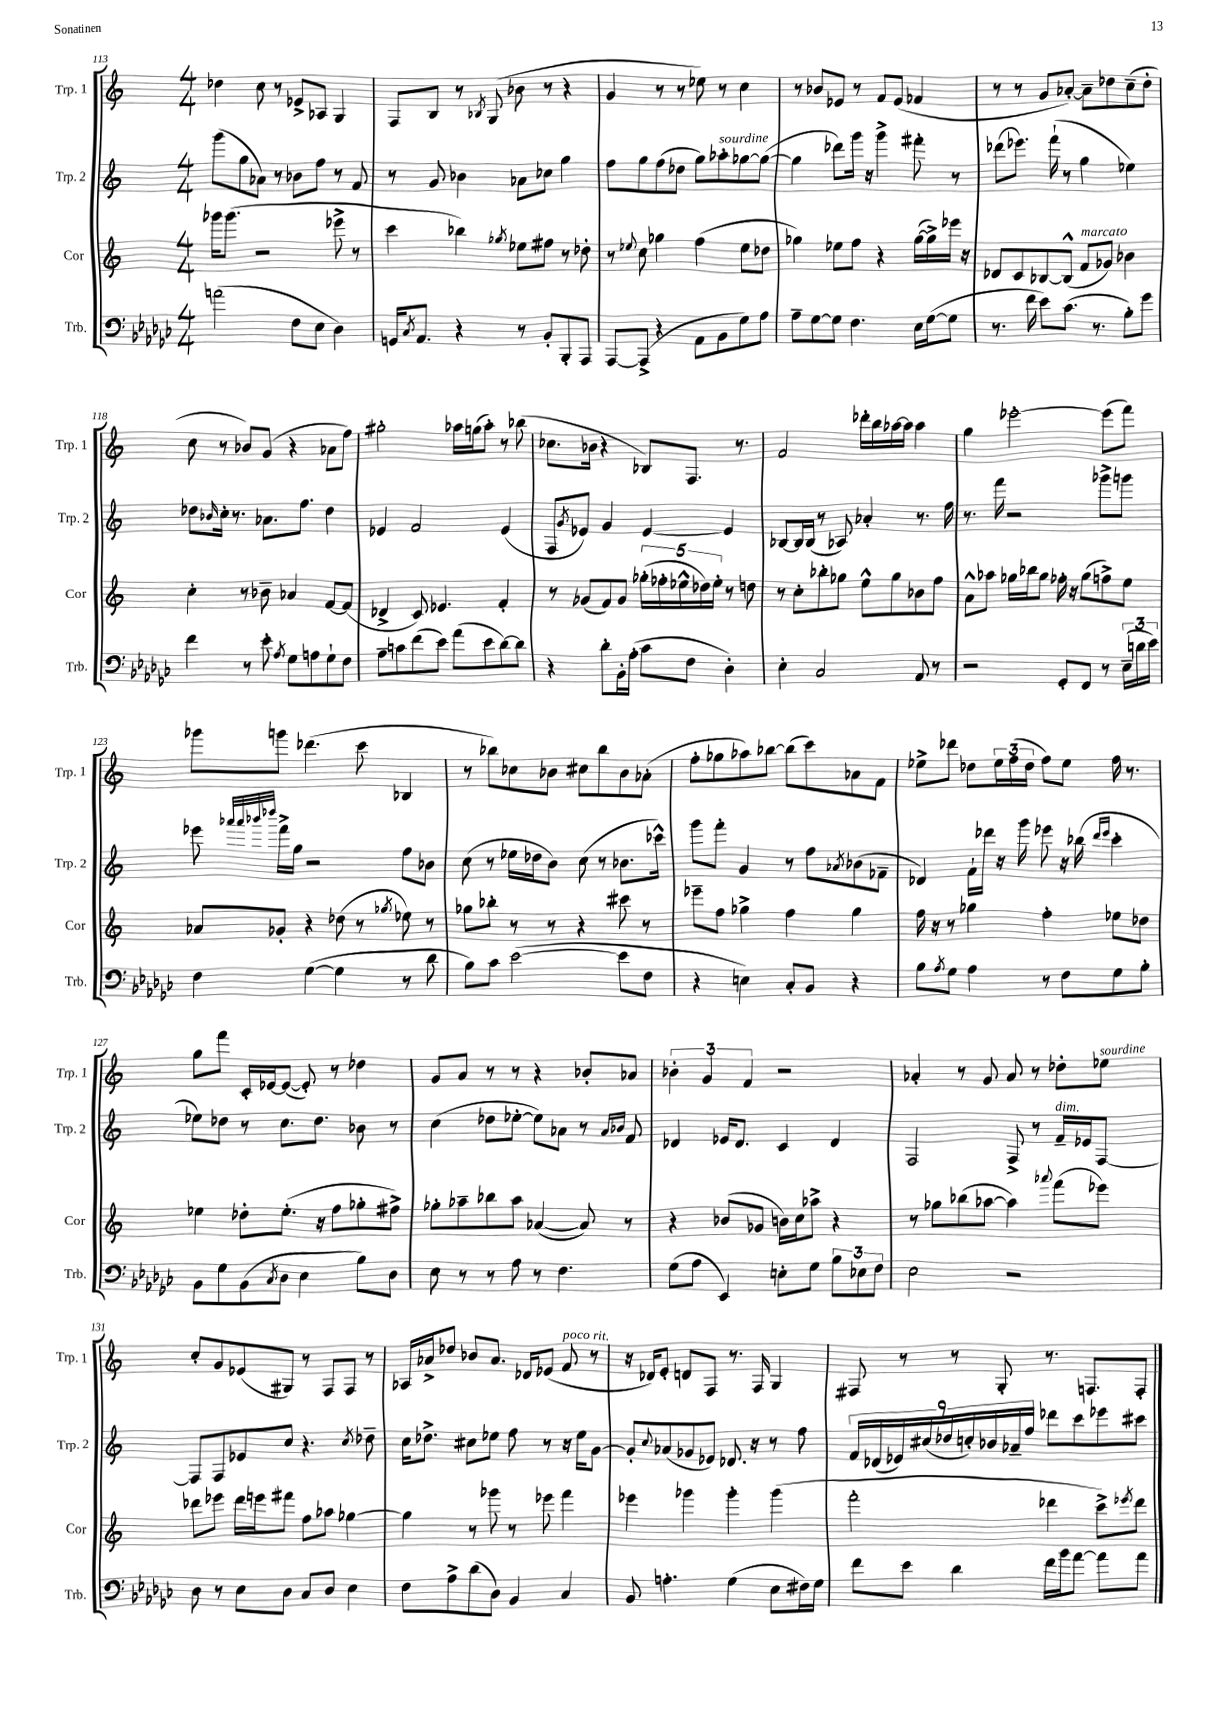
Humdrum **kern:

**kern	**kern	**kern	**kern
*staff4	*staff3	*staff2	*staff1
*clefF4	*clefG2	*clefG2	*clefG2
*k[b-e-a-d-g-c-]	*k[]	*k[]	*k[]
*M4/4	*M4/4	*M4/4	*M4/4
(2a	16ggg-	(8ggg	4dd-
.	(8.ggg-	.	.
.	.	8gg	.
.	2r	8a-)	8cc
.	.	8r	8r
8F	.	8b-	8e-^
8E-	.	8ff	8A-
4D-)	8eee-^	8r	4G
.	8r	8f	.
=	=	=	=
16GG	4ccc	8r	8F
8qC-	.	.	.
8.AA-	.	.	.
.	.	8g	8B
4r	4bb-)	4b-	8r
.	.	.	8qB-
.	.	.	(8G
.	8qgg-	.	.
8r	8ee-	8a-	8b-
8BB-'	8ff#	8cc-	8r
8BBB-'	8r	4gg	4r
8AAA-	8dd-'	.	.
=	=	=	=
[8AAA-	8r	8ff	4g
.	8qqee-	.	.
(8AAA-^]	8cc	8gg	.
4r	4gg-	(8ff	8r
.	.	8dd-	8r
8AA-	(4ff	8gg)	8ee-)
8BB-	.	8aa-'	8r
8G-)	8ee-	[8gg-	4cc
8A-	8dd-	(8gg-_	.
=	=	=	=
8A-~	4gg-)	4gg-]	8r
[8G-	.	.	8b-
8G-]	8ee-	8ddd-)	8e-
4.F	8ff	16ggg	8r
.	.	16r	.
.	4r	4ggg^	8f
.	.	.	(8e-
16E-	([16gg-	8fff#'	4f-
([16G-	16gg-^])	.	.
8G-]	16eee-	8r	.
.	16r	.	.
=	=	=	=
8.r	8d-	(8ddd-	8r
.	8c	8.eee-)	8r
16f	.	.	.
8e-)	[8B-	.	8g
.	.	(16fff`	.
(8.c-	(8B-^^]	8r	[8a-')
.	8f	4gg	8a-~]
8.r	.	.	.
.	8g-)	.	8dd-
8B-')	4b-	4ee-)	(8cc~
8g-	.	.	8dd-'
=	=	=	=
4f	4cc'	8dd-	8cc
.	.	16qqb-	.
.	.	16cc'	8r
.	.	8.r	.
8r	8r	.	8b-)
8e-'	8b-~	8.a-	(8g
8qA-	.	.	.
8G-	4a-	.	4r
.	.	8.ff	.
8A	.	.	.
8G-`	[8f	4dd-	8a-
8F	(8f]	.	8ff)
=	=	=	=
8A-~	4d-^	4e-	2gg#'
8c	.	.	.
(8f	8c)	2f	.
8e-)	4.e-	.	.
(8a-	.	.	16aa-
.	.	.	(16gg
8e-	.	.	8aa-')
[8d-)	4f'	(4e-	8r
8d-]	.	.	(8bb-
=	=	=	=
4r	8r	8F	8.cc-
.	.	8qg	.
.	(8g-	8e-)	.
.	.	.	16b-
8d-'	8f)	4g	4r
16BB-'	8g-	.	.
(16A-'	.	.	.
8c-	(20gg-'	[4e-	8B-)
.	20ff-'	.	.
.	20ee-^^	.	.
8F	.	.	8.F
.	20dd-)	.	.
.	20ee-'	.	.
4D-')	8r	4e-]	.
.	.	.	8.r
.	8dd	.	.
=	=	=	=
4E-'	8r	[8B-	2f
.	8cc'	16B-]	.
.	.	(16B-	.
2C-	8bb-'	8r	.
.	8gg-	8A-)	.
.	8ee^^	4a-'	16ddd-'
.	.	.	16bb
.	8gg-	.	[16aa-
.	.	.	16aa-]
8AA-	8b-	8.r	4aa-
8r	8ff	.	.
.	.	16ff	.
=	=	=	=
2r	8a^^	8.r	4gg
.	8aa-	.	.
.	.	16fff	.
.	16gg-	2r	[2eee-'
.	16bb-	.	.
.	8gg-	.	.
8GG-'	16ff-'	.	.
.	16r	.	.
8FF	(8gg-	.	.
8r	8ff^)	8ggg-^	(8eee-]
(24E-~	8ee	8ggg	8fff)
24d	.	.	.
24e-)	.	.	.
=	=	=	=
4F	8a-	8eee-	8ggg-
.	.	32qqaaa-	.
.	.	32qqaaa-	.
.	.	32qqbbb-	.
.	.	32qqdddd-	.
.	8g-'	16fff^	8ggg
.	.	16gg	.
([4G-	4r	2r	(4.ddd-
4G-]	(8dd-	.	.
.	8r	.	8ccc
.	8qgg-	.	.
8r	8ee-)	8ff	4B-
8d-	8r	8b-	.
=	=	=	=
8B-)	8gg-	(8cc	8r
8c-	8bb-'	8r	8bb-)
([2e-	8r	16ee-	8cc-
.	.	16dd-	.
.	8r	8b)	8b-
.	4r	(8cc	8cc#
.	.	8r	8bb-
8e-]	8ccc#	8.b-	8b-
8F	8r	.	(8a-'
.	.	16ccc-^^)	.
=	=	=	=
4r	8eee-~	8ggg	8ff'
.	8ff	8fff'	8gg-
4E)	4gg-^	4g	8aa-)
.	.	.	[8bb-
8C-'	4ff	8r	(8bb-]
8BB-	.	8ff	8ccc)
.	.	8qa-	.
4r	4gg-	(8b-	8a-
.	.	8f-~	8f
=	=	=	=
8B-	16ff	4d-)	8ee-^
.	16r	.	.
8qA-	.	.	.
8G-	8r	.	8ddd-
4A-	4gg-	16f`	8dd-
.	.	16ddd-	.
.	.	16r	24ee-
.	.	.	(24ff
.	.	16ggg	.
.	.	.	24dd-
8r	4ff'	8eee-	8ff)
8F	.	16r	8ee-
.	.	(16bb-	.
.	.	16qqddd-	.
.	.	16qqeee-	.
8G-	8ee-	4ccc'	16ff
.	.	.	8.r
8B-'	8dd-	.	.
=	=	=	=
8BB-	4ee-	8ee-)	8gg
8G-	.	8dd-	8fff
(8BB-	8dd-'	8r	16c'
.	.	.	[16e-
8qC-	.	.	.
8D-	(8.ee-'	8.cc	(8e-_
4E-	.	.	8e-'])
.	16r	8.dd-	.
.	8ff	.	8r
8B-)	8gg-'	8b-	4dd-
8D-	8ff#^)	8r	.
=	=	=	=
8E-	8gg-'	(4cc	8g
8r	8aa-~	.	8a
8r	8bb-	8dd-	8r
8A-	8aa-	[8ee-'	8r
8r	([4a-	8ee-])	4r
4.F	.	8a-	.
.	8a-])	8r	8b-'
.	.	16qqa-	.
.	.	16qqb-	.
.	8r	8f	8a-
=	=	=	=
(8G-	4r	4d-	6b-'
8A-	.	.	.
.	.	.	6g
4EE-)	(8b-	16e-	.
.	.	8.d-	.
.	.	.	6f
.	8g-	.	.
8E'	16b)	4c	2r
.	16cc	.	.
8G-	8aa-^	.	.
12B-	4r	4d-	.
12E-	.	.	.
12F	.	.	.
=	=	=	=
2E-	8r	2F	4a-'
.	8gg-	.	.
.	(8bb-	.	8r
.	[8aa-	.	8g
2r	4aa-])	8F^	8a-
.	.	8r	8r
.	8qqaaa-	.	.
.	(8fff	16f~	8dd-'
.	.	16e-	.
.	8eee-)	[8F	8ee-
=	=	=	=
8D-	8ddd-	8F]	8cc'
8r	8eee-	8F	8g
8E-	16ddd-	8e-	(8e-
.	16eee	.	.
8D-	8fff#	8cc	8G#)
8C-	8ff	4.r	8r
8D-	8aa-	.	8F
4E-	[4gg-	.	8F
.	.	8qcc	.
.	.	8dd-~	8r
=	=	=	=
8F	4gg-]	16cc	16A-
.	.	8.dd-^	16a-^
8A-^	.	.	8dd-
(8d-	8r	8cc#	8b-
8D-)	8ggg-	8ee-	8.a-
4BB-	8r	8ff	.
.	.	.	16d-
.	8eee-	8r	(8e-
4C-	4fff	16r	8f
.	.	16ee-	.
.	.	[8g	8r
=	=	=	=
8BB-	4eee-	8g']	16r
.	.	.	16d-)
.	.	8qqcc	.
4.A'	.	(8a-	8e'
.	4ggg-	8g-	8d
.	.	8e-)	8F
(4G-	4ggg-'	8.d-	8.r
.	.	16r	16F
8E-	(4ggg-	8r	4G
16F#)	.	8ff	.
16G-	.	.	.
=	=	=	=
8f	2fff'	18f	8F#
.	.	(18d-	.
.	.	18e-)	.
8e-	.	.	8r
.	.	(18cc#	.
.	.	18dd-	.
4d-	.	.	8r
.	.	18cc')	.
.	.	18b-	.
.	.	.	8G'
.	.	18a-~	.
.	.	18ff	.
16f	4ddd-	8ddd-	8.r
16b-	.	.	.
[8a-	.	8ccc	.
.	.	.	8.F
8a-]	8ccc^)	8eee-	.
.	8qeee-	.	.
8a-	8ddd-	8ccc#	8F'
==	==	==	==
*-	*-	*-	*-
